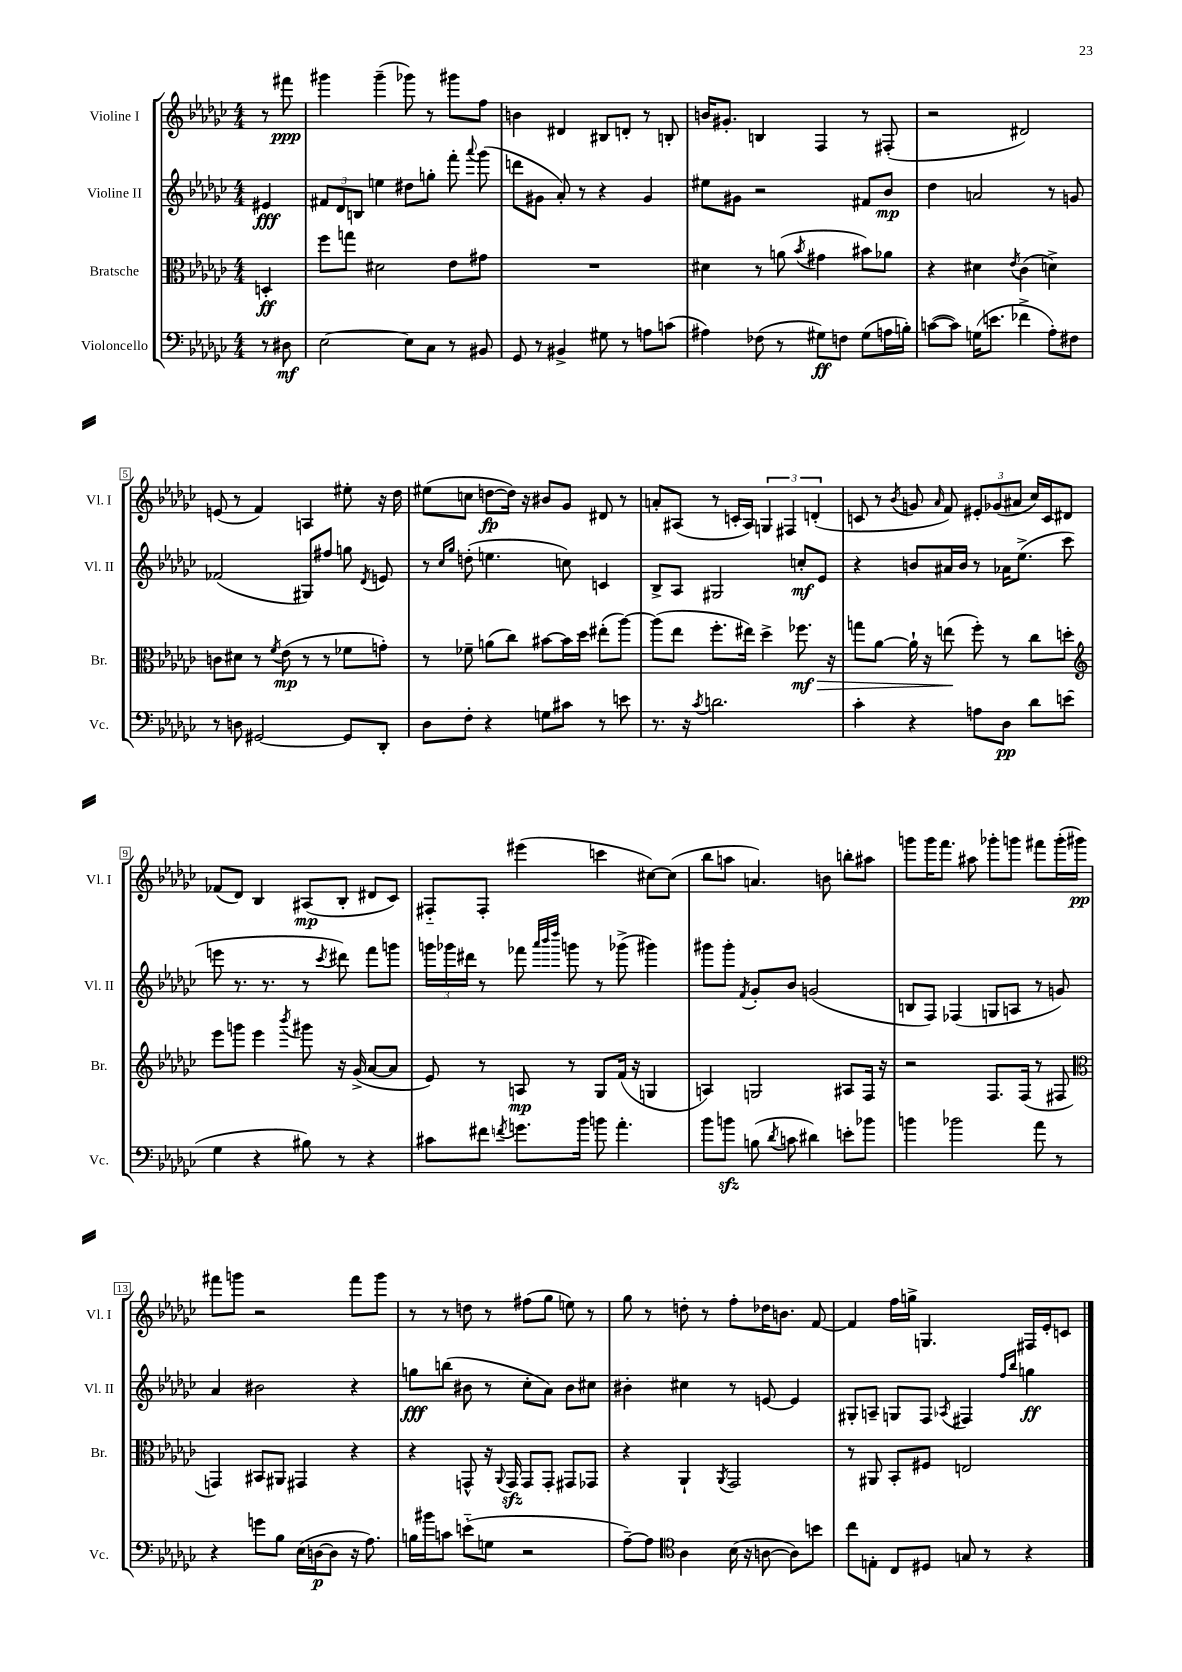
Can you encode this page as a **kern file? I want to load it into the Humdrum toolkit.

**kern	**kern	**kern	**kern
*staff4	*staff3	*staff2	*staff1
*clefF4	*clefC3	*clefG2	*clefG2
*k[b-e-a-d-g-c-]	*k[b-e-a-d-g-c-]	*k[b-e-a-d-g-c-]	*k[b-e-a-d-g-c-]
*M4/4	*M4/4	*M4/4	*M4/4
8r	4D'	4e#	8r
8D#	.	.	8fff#
=	=	=	=
[2E-	8ff	12f#	4ggg#
.	.	12d-	.
.	8gg	.	.
.	.	12B	.
.	2d#	4ee	(4ggg#~
8E-]	.	8dd#	8ggg-)
8C-	.	8gg'	8r
8r	8e-	8fff'	8ggg#
.	.	8qqaaa-	.
8BB#	8g#	(8ggg-	8ff
=	=	=	=
8GG-	1r	8ddd	4b
8r	.	8g#	.
4BB#^	.	8a-')	4d#
.	.	8r	.
8G#	.	4r	8B#
8r	.	.	8d'
8A	.	4g#	8r
(8c	.	.	8B'
=	=	=	=
4A#)	4d#	8ee#	16b
.	.	.	8.g#'
.	.	8g#	.
(8F-	8r	2r	4B
8r	(8a	.	.
.	8qb-	.	.
8G#)	4g#	.	4F
8F	.	.	.
(8G#	8b#)	8f#	8r
16A	8a-	8b-	(8F#'
16B')	.	.	.
=	=	=	=
([8c	4r	4dd-	2r
8c])	.	.	.
(16G	4d#	2a	.
8.e	.	.	.
.	8qe-	.	.
4f-^	(4c-	.	2d#)
8A-')	4d^)	8r	.
8F#	.	8g	.
=	=	=	=
8r	8c	(2f-	(8e
8D	8d#	.	8r
[2GG#	8r	.	4f)
.	8qf	.	.
.	(8e-	.	.
.	8r	8G#)	4A
.	8r	8ff#	.
8GG#]	8f-	8gg	8ee#'
.	.	8qd-	.
8DD-'	8g')	8e	16r
.	.	.	16dd-
=	=	=	=
8D-	8r	8r	(8ee#
.	.	16qqcc-	.
.	.	16qqgg-	.
8F'	8f-~	(8dd'	8cc
4r	(8a	4.ee	[8dd
.	8cc-)	.	16dd])
.	.	.	16r
8G	[8b#	.	8b#
8c#	16b#]	8cc)	8g-
.	16dd-	.	.
8r	(8ee#'	4c	8d#
8e	[8aa-)	.	8r
=	=	=	=
8.r	(8aa-]	8B-^	8a'
.	8ee-	8A-	(8A#
16r	.	.	.
8qc-	.	.	.
2.d	8.ff'	2G#	8r
.	.	.	16c'
.	16ee#)	.	16A#)
.	4dd-^	.	6G
.	.	.	6F#
.	8.ff-	8cc'	.
.	.	.	(6d'
.	.	8e-	.
.	16r	.	.
=	=	=	=
4c-'	8gg	4r	8c
.	[8a-	.	8r
.	.	.	8qb-
4r	16a-`]	8b	8g
.	16r	.	.
.	.	.	16qqa-
.	(8ee	16a#	8f)
.	.	16b	.
8A	8ff')	8r	12e#'
.	.	.	(12g-
8D-	8r	16a-	.
.	.	.	12a#
.	.	(8.ee-^	.
8d-	8cc-	.	16cc-)
.	.	.	16c
(8e	8dd'	8ccc-	8d#
=	=	=	=
*	*clefG2	*	*
4G-	8eee-	8eee	(8f-
.	8ggg	8.r	8d-)
4r	4eee-	.	4B-
.	.	8.r	.
.	8qbbb-	.	.
8B#)	8ggg#	8r	(8A#
.	.	8qccc-	.
8r	16r	8ddd#)	8B-'
.	(16g-^	.	.
4r	[8a-	8fff	8d#
.	8a-]	8ggg	8c-)
=	=	=	=
8c#	8e-)	24ggg	8F#'~
.	.	24ggg-	.
.	.	24ddd#	.
8f#	8r	8r	8F#'
8qf	.	.	.
8.g	8A	8fff-	(4eee#
.	.	32qqaaa-	.
.	.	32qqbbb-	.
.	.	32qqdddd-	.
.	8r	8ggg	.
16b-	.	.	.
8b	8G-	8r	4ccc
4.a-'	(16f	(8ggg-^	.
.	16r	.	.
.	4G	4ggg#)	[8cc#)
.	.	.	(8cc#]
=	=	=	=
8b-	4A)	8ggg#	8bb-
8b	.	8ggg#'	8aa
.	.	8qf	.
(8B	2G	8g-'	4.a)
8qd-	.	.	.
8c	.	8b-	.
4d#)	.	(2g	.
.	.	.	8b
8e'	8A#	.	8bb'
8b-	16F	.	8aa#
.	16r	.	.
=	=	=	=
4b	2r	8B	8ggg
.	.	8F)	16ggg
.	.	.	8.fff
2b-	.	(4F-	.
.	.	.	8aa#
.	8.F	8G	8ggg-'
.	.	8A	8ggg
.	(16F	.	.
8a-	8r	8r	8fff#
8r	8F#	8g)	(16ggg'
.	.	.	16ggg#)
=	=	=	=
*	*clefC3	*	*
4r	4GG)	4a-	8fff#
.	.	.	8ggg
8g	8BB#	2b#	2r
8B-	8AA#	.	.
(16E-	4GG#	.	.
[16D	.	.	.
8D]	.	.	.
16r	4r	4r	8fff#
8.A-)	.	.	.
.	.	.	8ggg
=	=	=	=
16B	4r	8gg	8r
16b#	.	.	.
8c	.	(8bb	8r
(8e'~	8GG^^	8b#	8dd
8G	16r	8r	8r
.	8qqAA-	.	.
.	16GG	.	.
2r	8GG	8cc-'	(8ff#
.	8GG'	8a-)	8gg-
.	8GG#	8b#	8ee)
.	8GG-	8cc#	8r
=	=	=	=
[8A-~)	4r	4b#'	8gg-
8A-]	.	.	8r
*clefC4	*	*	*
4A-	4AA-`	4cc#	8dd'
.	.	.	8r
.	8qAA-	.	.
(16B-	2GG-	8r	8ff'
16r	.	.	.
[8A	.	[8e	16dd-
.	.	.	8.b
8A])	.	4e]	.
8b	.	.	[8f
=	=	=	=
8cc-	8r	8G#'	4f]
8E'	8AA#	8A~	.
8C-	8BB-'	8G	16ff
.	.	.	16gg^
8D#	8F#	8F	4.G
.	.	8qA-	.
8G	2E	4F#	.
8r	.	.	.
.	.	16qqff	.
.	.	16qqbb-	.
4r	.	4gg	16F#
.	.	.	16e-'
.	.	.	8c
==	==	==	==
*-	*-	*-	*-
